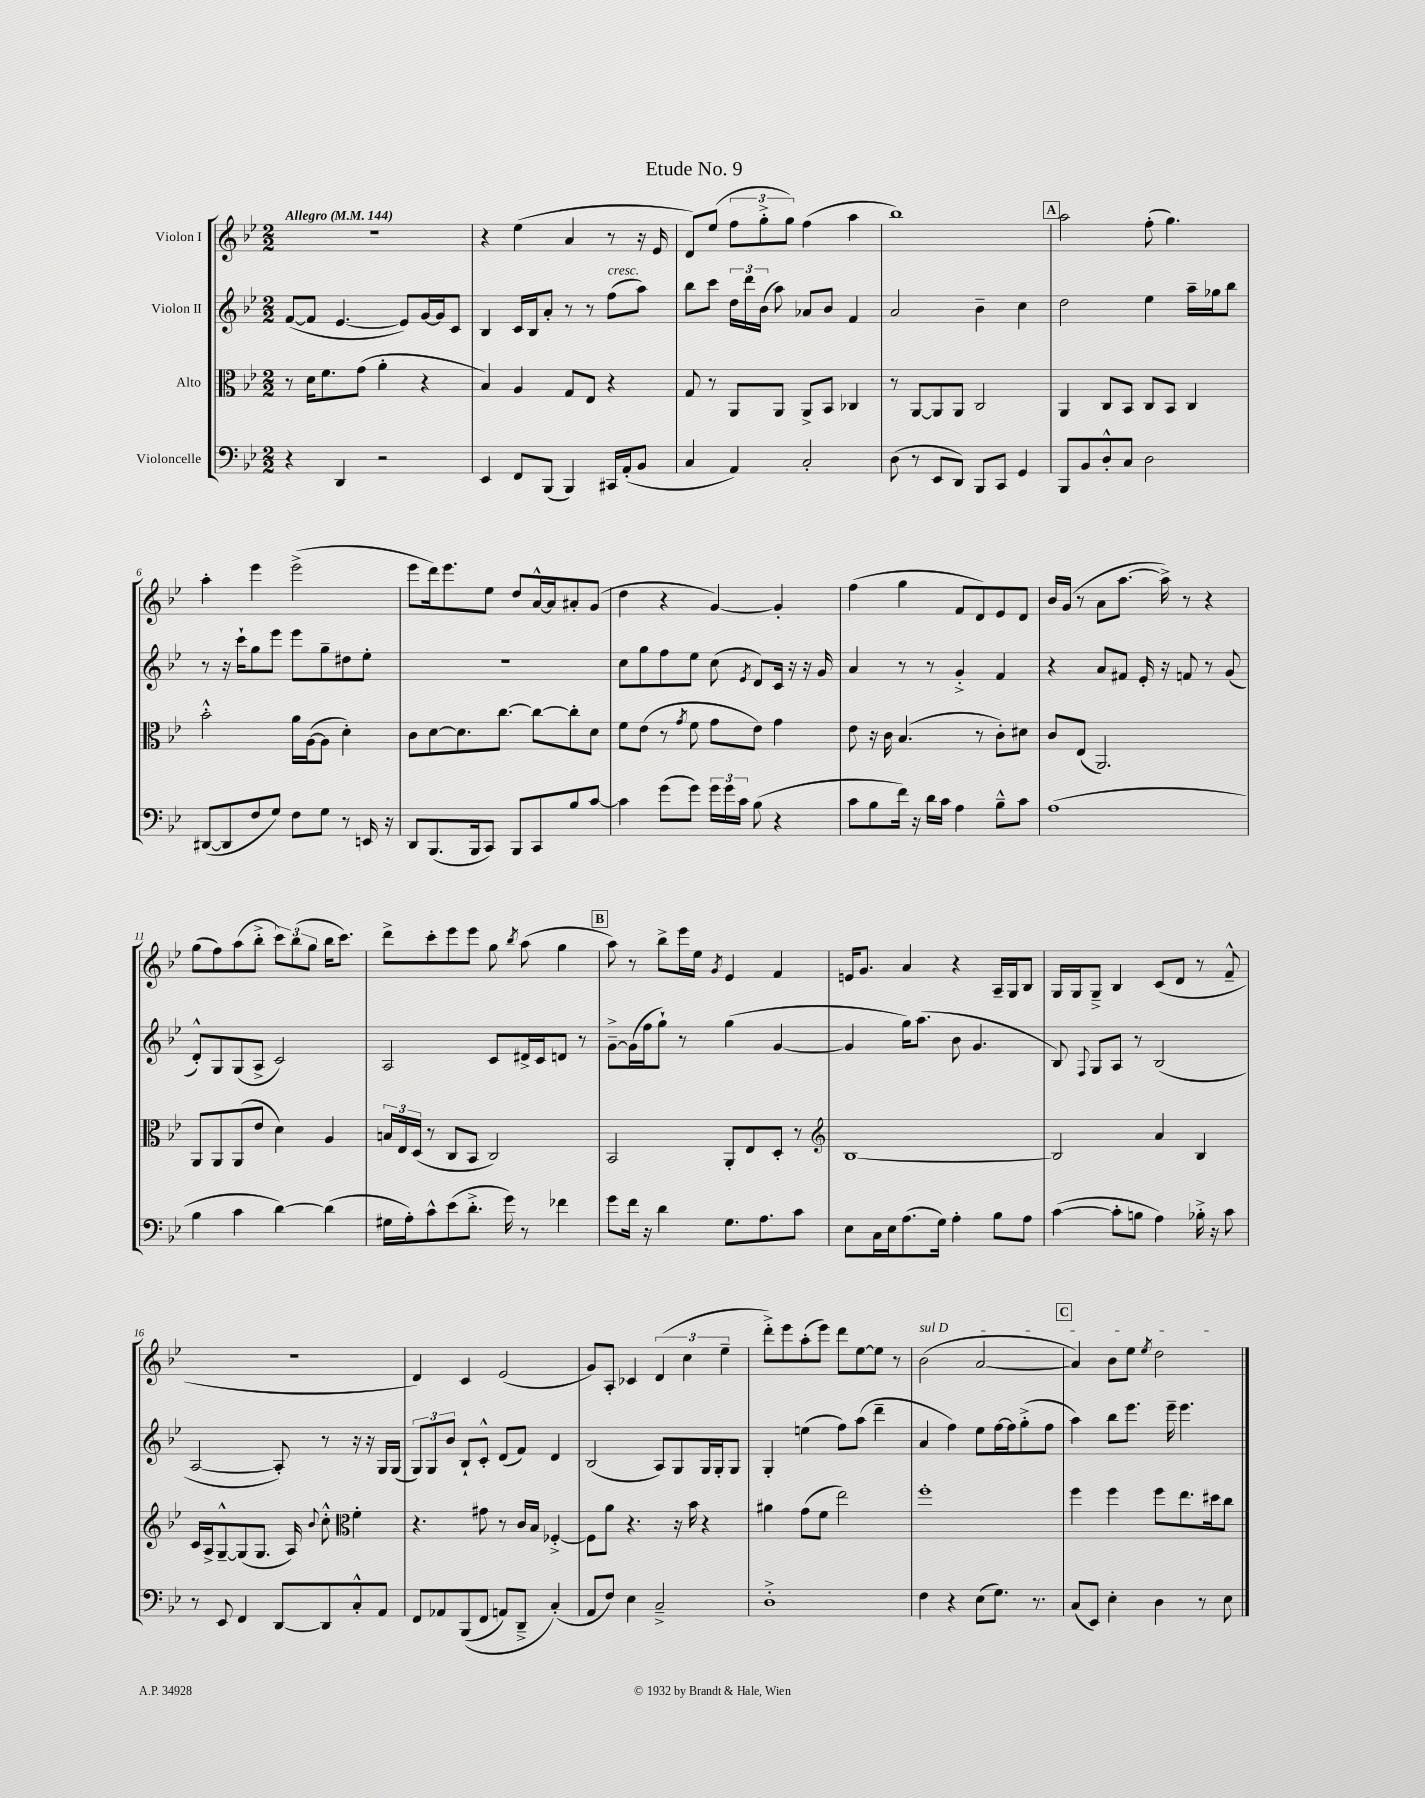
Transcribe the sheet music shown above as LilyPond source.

\header { title = "Etude No. 9" }
<<
\new StaffGroup <<
\new Staff = "s0" \with { instrumentName = "Violon I" } {
    \clef treble \key bes \major \numericTimeSignature \time 2/2 \tempo "Allegro" 4 = 144
    \autoBeamOff R1 |
    r4 ees''4( a'4 r8 r16 ees'16 |
    d'8[) ees''8]( \tuplet 3/2 { f''8[ g''8-.-> g''8]) } f''4( a''4 |
    bes''1) |
    \mark \markup { \box "A" } a''2 f''8-.( g''4.) |
    a''4-. ees'''4 ees'''2->( |
    ees'''8[ d'''16) ees'''8. ees''8] d''8[ a'16~-^ a'16 ais'8-. g'8]( |
    d''4 r4 g'4~) g'4-. |
    f''4( g''4 f'8[ d'8) ees'8 d'8] |
    bes'16[ g'16]( r8 a'8[ a''8.]~ a''16->) r8 r4 |
    g''8[( f''8) a''8( bes''8]-.-> \tuplet 3/2 { c'''8[) bes''8( g''8] } bes''16[ c'''8.]) |
    d'''8[-> c'''8-. ees'''8 ees'''8] g''8 \acciaccatura { bes''8 } a''8( g''4 |
    \mark \markup { \box "B" } a''8) r8 bes''8[-> ees'''16 ees''16] \acciaccatura { g'8 } ees'4 f'4 |
    e'16[ g'8.] a'4 r4 a16[-- g16 bes8] |
    g16[ g16 g8]---> bes4 c'8[( d'8] r8 f'8---^ |
    R1 |
    d'4) c'4 ees'2( |
    g'8[) a8]-. ces'4 \tuplet 3/2 { d'4( c''4 ees''4-- } |
    d'''8[-.->) ees'''8 a''8-.( ees'''8]) d'''8[ ees''8~ ees''8] r8 |
    \once \override TextSpanner.bound-details.left.text = \markup { \italic "sul D" } bes'2\startTextSpan( a'2~ |
    \mark \markup { \box "C" } a'4) bes'8[ ees''8] \acciaccatura { ees''8 } d''2\stopTextSpan \bar "|." |
}
\new Staff = "s1" \with { instrumentName = "Violon II" } {
    \clef treble \key bes \major \numericTimeSignature \time 2/2
    \autoBeamOff f'8[~( f'8] ees'4.~ ees'8[) g'16~ g'16 c'8] |
    bes4 c'16[ bes16 a'8]-. r8 r8 f''8[^\markup { \italic "cresc." }( a''8]) |
    bes''8[ c'''8] \tuplet 3/2 { d''16[ d'''16 bes'16]( } a''8) aes'8[ bes'8] f'4 |
    a'2 bes'4-- c''4 |
    \mark \markup { \box "A" } d''2 ees''4 a''16[-- ges''16 bes''8] |
    r8 r16 c'''16[-! g''8 ees'''8] ees'''8[ g''8-- dis''8 ees''8]-. |
    r1 |
    c''8[ g''8 f''8 ees''8] c''8( \acciaccatura { ees'8 } d'8[) c'16] r16 r16 g'16 |
    a'4 r8 r8 g'4-.-> f'4 |
    r4 a'8[ fis'8] ees'16-. r16 f'8 r8 g'8( |
    d'8[-.-^) g8 g8( a8]-> c'2) |
    a2 c'8[ dis'16-> c'16 d'8] r8 |
    \mark \markup { \box "B" } g'8[~---> g'16( f''16 g''8]-!) r8 g''4( g'4~ |
    g'4 g''16[) a''8.]( bes'8 g'4. |
    bes8) \appoggiatura { f8 } g8[ a8] r8 bes2( |
    a2~ a8-.) r8 r16 r16 g16[ g16]( |
    \tuplet 3/2 { g8[) g8 bes'8] } bes8[-! c'8]-.-^ d'8[( f'8]) d'4 |
    bes2( a8[) g8 g16 g16-. g8] |
    g4-. e''4( f''8[) a''8]( d'''4-- |
    a'4 f''4) ees''8[ f''16~ f''16 g''8-.->( f''8] |
    \mark \markup { \box "C" } a''4) bes''8[ ees'''8.] ees'''16-- ees'''4. \bar "|." |
}
\new Staff = "s2" \with { instrumentName = "Alto" } {
    \clef alto \key bes \major \numericTimeSignature \time 2/2
    \autoBeamOff r8 d'16[ f'8. g'8]( a'4-. r4 |
    bes4) a4 g8[ ees8] r4 |
    g8 r8 a,8[ a,8] a,8[-> bes,8] ces4 |
    r8 a,8[~ a,8 a,8] c2 |
    \mark \markup { \box "A" } a,4 c8[ bes,8] c8[ bes,8] c4 |
    bes'2-.-^ a'16[ a16~( a8] d'4-.) |
    c'8[ d'8~ d'8. c''8.]~ c''8[~ c''8-. d'8] |
    f'8[ ees'8]( r8 \acciaccatura { g'8 } f'8 g'8[ ees'8]) g'4 |
    ees'8 r16 c'16 bes4.( r8 c'8[-.) dis'8] |
    c'8[ ees8]( a,2.) |
    a,8[ a,8 a,8( ees'8] d'4) a4 |
    \tuplet 3/2 { b16[ ees16 d16]( } r8 c8[ bes,8] c2) |
    \mark \markup { \box "B" } bes,2 a,8[-. ees8 d8]-. r8 |
    \clef treble bes1~ |
    bes2 a'4 bes4 |
    c'16[ a16-> g8~---^ g8( g8.] a16) \appoggiatura { bes'8 } c''8-.-^ \clef alto f'4-. |
    r4. gis'8 r8 c'16[ bes16] fes4~-.-> |
    fes8[ a'8] r4. r16 bes'16 r4 |
    ais'4 g'8[( f'8] ees''2) |
    f''1-. |
    \mark \markup { \box "C" } f''4 f''4 f''8[ ees''8. dis''16 c''8] \bar "|." |
}
\new Staff = "s3" \with { instrumentName = "Violoncelle" } {
    \clef bass \key bes \major \numericTimeSignature \time 2/2
    \autoBeamOff r4 d,4 r2 |
    ees,4 f,8[ bes,,8]( bes,,4) cis,16[ a,16-.( bes,8] |
    c4 a,4) c2-. |
    d8( r8 ees,8[ d,8]) bes,,8[ c,8] g,4 |
    \mark \markup { \box "A" } bes,,8[ bes,8 d8-.-^ c8] d2 |
    dis,8[~( dis,8 f8 g8]) f8[ g8] r8 e,16 r16 |
    d,8[ bes,,8.( bes,,16 c,8]) bes,,8[ c,8 bes8 c'8]~ |
    c'4 g'8[( g'8]) \tuplet 3/2 { g'16[ g'16 c'16] } bes8( r4 |
    c'8[ bes8 f'16]) r16 d'16[ c'16] a4 bes8[---^ c'8] |
    a1( |
    bes4 c'4 d'4~) d'4( |
    gis16[ a16-.) c'8-^ ees'8( d'8.]-.-> g'16) r8 fes'4 |
    \mark \markup { \box "B" } g'8[ f'16] r16 d'4 g8.[ a8. c'8] |
    ees8[ c16 ees16 a8.( g16]) a4-. bes8[ a8] |
    c'4~( c'8[-. b8] a4) bes16-.-> r16 c'8 |
    r8 ees,8 f,4 d,8[~ d,8 c8-.-^ a,8] |
    f,8[ aes,8 bes,,8(\( f,8] a,8[) d,8]---> c4-.(\) |
    a,8[ f8]) ees4 c2---> |
    d1-.-> |
    f4 r4 ees8[( g8.]) r8. |
    \mark \markup { \box "C" } c8[( ees,8]) ees4-. d4 r8 ees8 \bar "|." |
}
>>
>>
